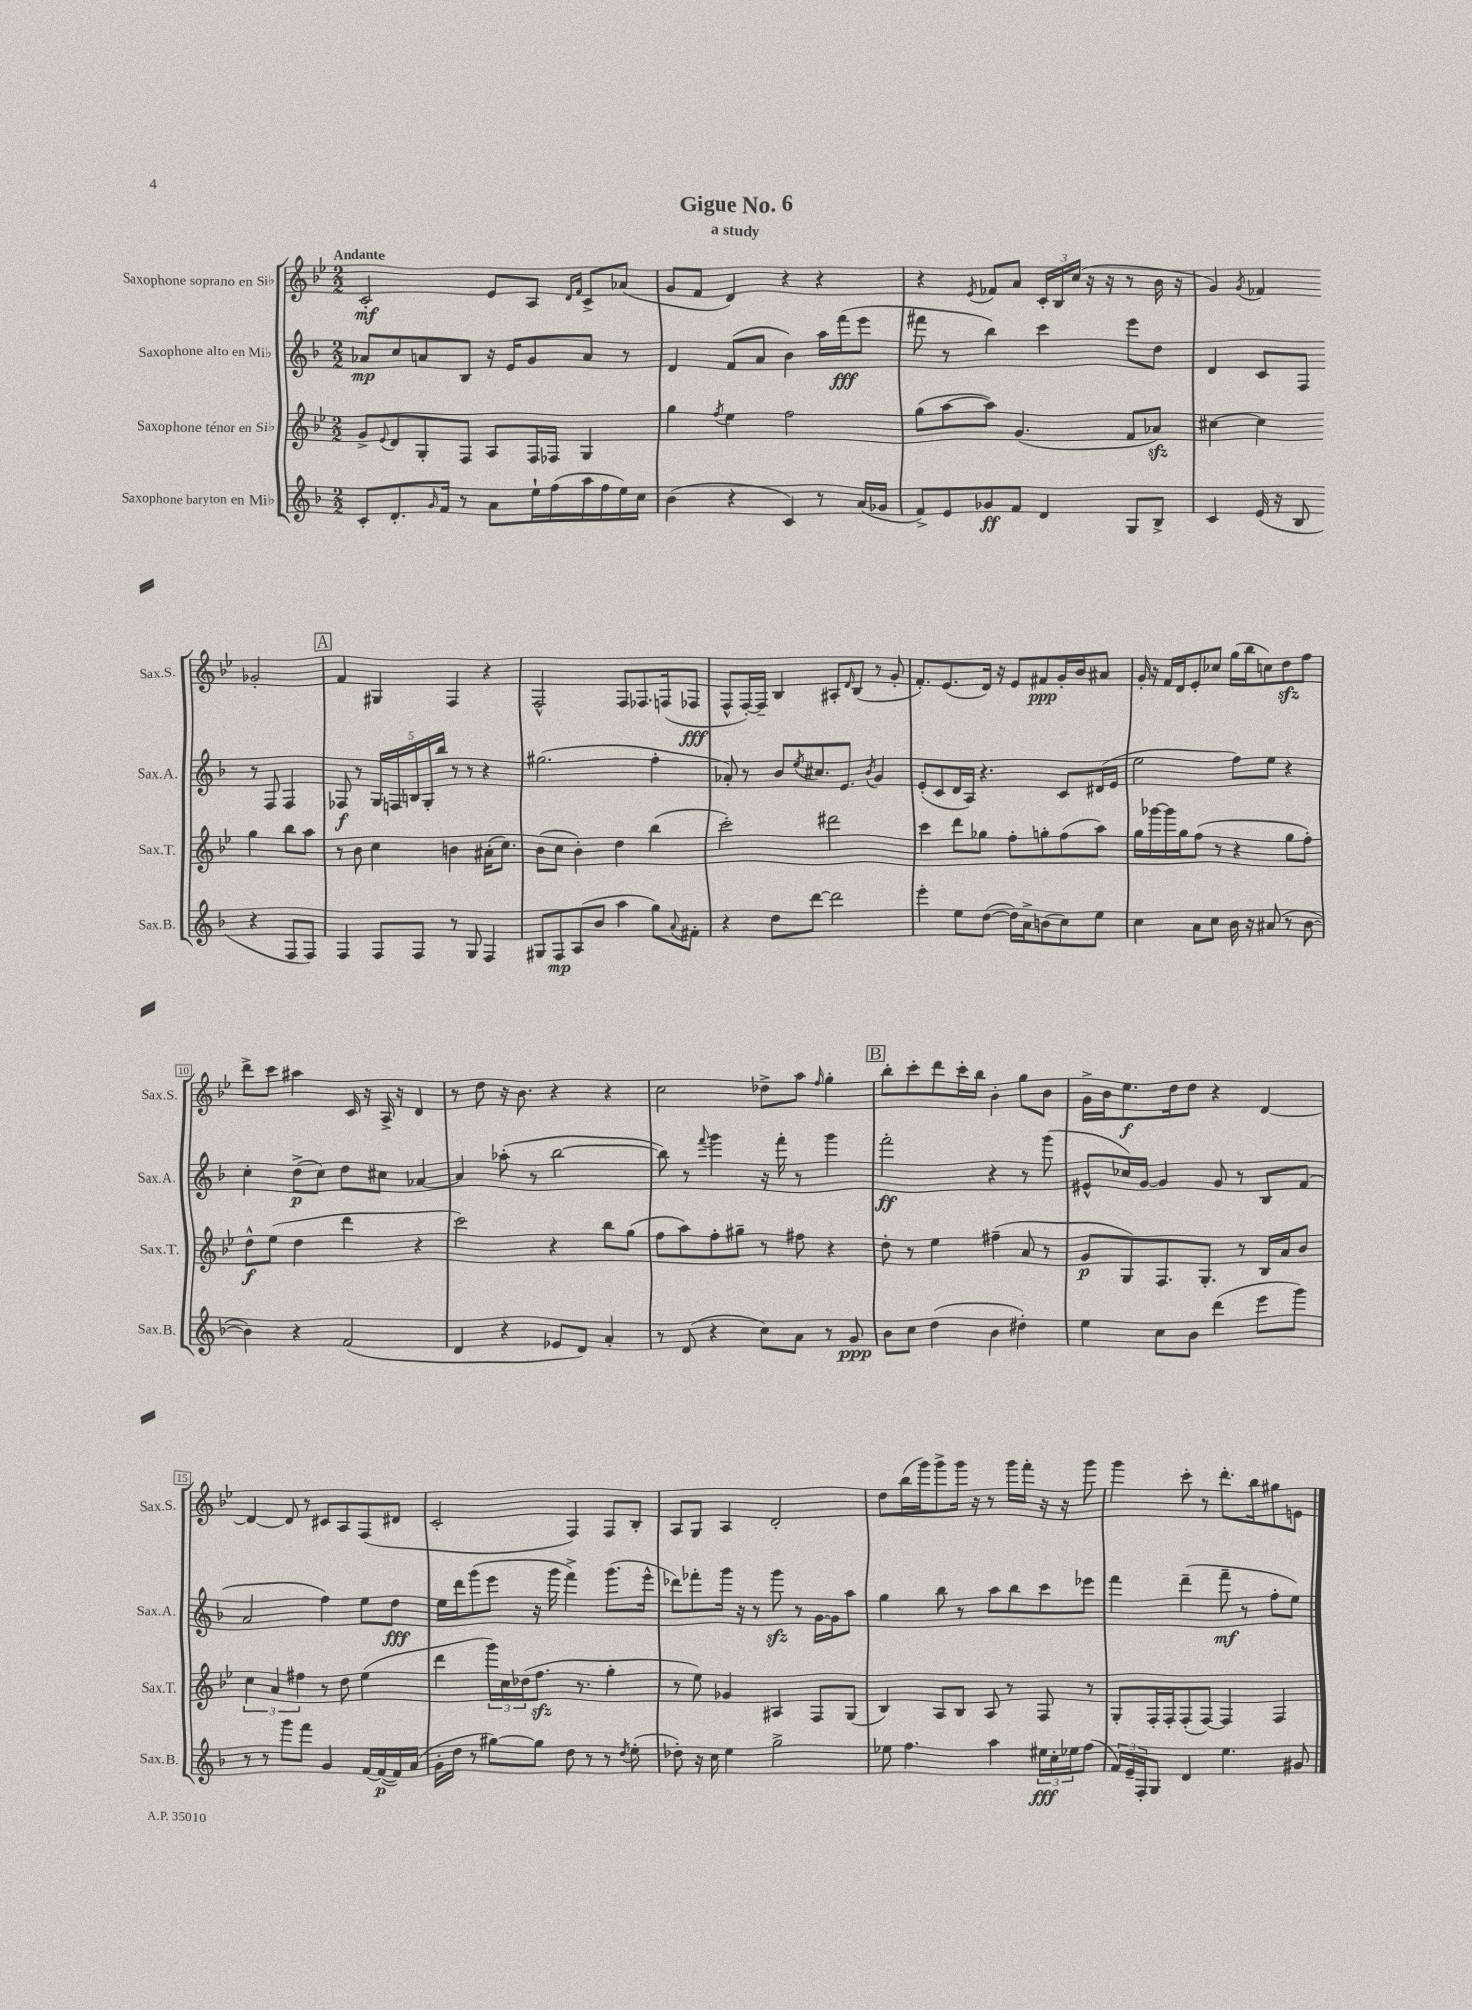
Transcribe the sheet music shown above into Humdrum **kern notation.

**kern	**kern	**kern	**kern
*staff4	*staff3	*staff2	*staff1
*clefG2	*clefG2	*clefG2	*clefG2
*k[b-]	*k[b-e-]	*k[b-]	*k[b-e-]
*M2/2	*M2/2	*M2/2	*M2/2
8c'/L	8g^/L	8a-/L	2c'/
.	8qqe-/	.	.
8.d'/	8d/	8cc/	.
.	8G'/	8a/	.
16qqg/	.	.	.
16f/Jk	.	.	.
8r	8F/J	8B-/J	.
8a\L	8A/L	16r	8e-/L
.	.	16e/LK	.
16ee`\L	16F/L	8g/	8A/J
(16ff\	16F-/JJ	.	.
.	.	.	16qqd/LL
.	.	.	16qqf/JJ
16aa\	4G/	8a/J	8c^/L
16ff\	.	.	.
16ee\)	.	8r	(8a-/J
16cc\JJ	.	.	.
=	=	=	=
(4b-\	4gg\	4d/	8g/L
.	.	.	8f/J
.	8qff/	.	.
4r	4ee-\	(8f/L	4d/)
.	.	8a/J	.
4c/)	2ff\	4b-\)	4r
8r	.	16aa\LL	4r
.	.	(16fff\J	.
(16a/LL	.	8eee\J	.
16g-/JJ	.	.	.
=	=	=	=
8f^/L)	(8gg\L	8fff#\	4r
8e/	[8aa\	8r	.
.	.	.	8qe-/
8g-/	8aa\]J)	4bb-\)	8f-/L
8f/J	(4.g/	.	8a/J
4d/	.	4ccc\	24c'/LL
.	.	.	24B-/
.	.	.	(24cc/JJ
.	.	.	16r
.	.	.	16r
8G/L	8f/L	8eee\L	8r
8B-^/J	8a-/J)	8dd\J	16b-\
.	.	.	16r
=	=	=	=
4c/	[4cc#\	4d/	4g/)
.	.	.	8qg/
(16e/	4cc#\]	8c/L	4f-/
16r	.	.	.
8B-/	.	8F/J	.
4r	4gg\	8r	2g-'/
.	.	8F/	.
8F/L	8bb-\L	4F/	.
8F/J)	8aa\J	.	.
=	=	=	=
4F/	8r	8F-/	4f/
.	8b-\	8r	.
8F/L	4cc\	20G/LL	4G#/
.	.	20F/	.
.	.	20B/	.
8F/J	.	.	.
.	.	20G'/	.
.	.	20bb-/JJ	.
8r	4b\	8r	4F/
8G/	.	8r	.
4F/	(16a#'\LK	4r	4r
.	8.cc\J)	.	.
=	=	=	=
8G#/L	(8b-\L	(2.gg#\	2F^^/
8F/	8cc\J	.	.
(8A/	4b-'\)	.	.
8b-/J	.	.	.
4aa\	4dd\	.	8F/L
.	.	.	8.F-/
8gg\L)	(4bb-\	4ff'\	.
.	.	.	(16F/k
8qqa/	.	.	.
8f#'\J	.	.	8F-/J
=	=	=	=
4r	2ccc'\)	8a-'/)	8F^^/L
.	.	8r	[16F'/L)
.	.	.	16F~/]JJ
8dd\L	.	8b-/L	4B-/
.	.	8qee/	.
[8ddd\J	.	8.cc#/	.
2ddd\]	2ddd#\	.	8A#'/L
.	.	8.e/J	.
.	.	.	16qqd/
.	.	.	(8B-/J
.	.	8qb-/	.
.	.	4g/	8r
.	.	.	8g'/
=	=	=	=
4eee'\	4ccc\	(8e'/L	8.f'/L)
.	.	8c/	.
.	.	.	(8.e-/
8ee\L	8ddd\L	16d/L	.
.	.	16A/JJ)	.
([8dd\J	8gg-\J	4.r	16d/Jk)
.	.	.	16r
16dd\]LL)	8ff'\L	.	8e-/L
16a^\J	.	.	.
(8b\	8gg'\	.	8f#/
8cc\)	(8ff\	8c/L	16g'/L
.	.	.	16b-/J
8ee\J	8aa\J)	(16d#/L	8a#/J
.	.	16e/JJ	.
=	=	=	=
4cc\	16gg\LL	2ee\	16g'/
.	[16ggg-\	.	16r
.	16ggg-\]	.	16f/LL
.	16gg\J	.	16d/J
8a\L	(8ff\J	.	8e-'/
8cc\J	8r	.	8cc-/J
16b-\	4r	8ff\L)	(16gg\LL
16r	.	.	16bb-\J
(8a#/	.	8ee\J	8cc\)
8r	8gg\L	4r	8dd\
[8b-\	8ff'\J)	.	8ff\J
=	=	=	=
4b-\])	8dd^^\L	4cc'\	8ddd^\L
.	(8ee-\J	.	8ccc\J
4r	4dd\	(8dd^\L	4aa#\
.	.	8cc\J)	.
(2f/	4ddd\	8dd\L	16c/
.	.	.	16r
.	.	8cc#\J	16A^/
.	.	.	16r
.	4r	[4a-/	4d/
=	=	=	=
4d/	2ccc\)	4a-/]	8r
.	.	.	8dd\
4r	.	(8aa-'\	16r
.	.	.	8.b-\
.	.	8r	.
8e-/L	4r	[2bb-\	4r
8d/J)	.	.	.
4a'/	8bb-\L	.	4r
.	(8gg\J	.	.
=	=	=	=
8r	8ff\L	8bb-\])	2cc\
(8d/	8aa\)	8r	.
.	.	8qqfff/	.
4r	8ff'\	4ggg\	.
.	8gg#~\J	.	.
8cc\L)	8r	16r	8dd-^\L
.	.	16fff'\	.
8a\J	8ff#\	8r	8aa\J
.	.	.	16qqff/
8r	4r	4ggg\	4gg'\
8g/	.	.	.
=	=	=	=
8b-\L	8dd'\	2fff'\	8bb-'\L
8cc\J	8r	.	8ccc'\
(4dd\	4ee-\	.	8ddd\
.	.	.	16ccc'\L
.	.	.	16bb-\JJ
4b-\	(4ff#~\	4r	4b-'\
4dd#'\)	8a/	8r	8gg\L
.	8r	(8ggg\	8b-\J
=	=	=	=
4ee\	8g/L	8e#^^/L	16g^\LL
.	.	.	16b-\J
.	8G/)	16cc-/L)	8.ee-\
.	.	[16g/JJ	.
8cc\L	8.F/	4g/]	.
.	.	.	16dd\k
8b-\J	.	.	8dd\J
.	8.G'/J	.	.
(4ddd\	.	8g/	4r
.	8r	8r	.
8eee\L	16B-/LL	8B-/L	[4d/
.	16a/J	.	.
8ggg\J)	8b-/J	(8f/J	.
=	=	=	=
8r	6cc\	2a/	4d/_
8r	.	.	.
.	6a/	.	.
8ggg\L	.	.	8d/]
.	6ff#\	.	.
8fff\J	.	.	8r
4g/	8r	4ff\)	8c#/L
.	8dd\	.	8A/
[16f/LL	(4ee-\	8ee\L	(8F/
(16f/_	.	.	.
16f/])	.	8dd\J	8d#/J
(16a/JJ	.	.	.
=	=	=	=
16g'\LL	4ddd\	16ee\LL	2c'/
16dd\JJ	.	16ddd\J	.
8r	.	(8ggg\	.
[8gg#\L)	24ggg\LL)	8eee\J	.
.	24cc\	.	.
.	(24dd-\J	.	.
8gg#\]J	8.ff\J	16r	.
.	.	16ggg\	.
8dd\	.	4fff^\)	4F/)
.	8.r	.	.
8r	.	.	.
8r	4gg'\	(8.ggg\L	8F/L
8qdd/	.	.	.
(8ee'\	.	.	8B-'/J
.	.	16eee^^\Jk	.
=	=	=	=
8dd-'\)	8r	8ddd-\L)	8A/L
16r	8ee-\)	8fff-'\	8G/J
16cc\	.	.	.
4ee\	4g-/	16ggg\Jk	4A/
.	.	16r	.
.	.	8r	.
2gg^\	4A#/	8ggg\	2d'/
.	.	8r	.
.	8F/L	[16g\LL	.
.	.	16g\]J	.
.	(8G/J	8aa\J	.
=	=	=	=
8ee-\	4B-/)	4gg\	8dd\L
4.ff\	.	.	(16bb-\L
.	.	.	16ggg\J)
.	8A/L	8bb-\	8ggg^\
.	8B-/J	8r	16ggg\Jk
.	.	.	16r
4aa\	8A/	8aa\L	8r
.	8r	8bb-\	16ggg\LL
.	.	.	16fff'\JJ
24ee#\LL	8F/	8ccc\	16r
24cc'\	.	.	.
.	.	.	16r
24ee-\J	.	.	.
(8ff\J	8r	8eee-\J	8ggg\
=	=	=	=
24f/LL)	8G'/L	4fff\	4ggg\
24e~/	.	.	.
24F'/J	.	.	.
8G/J	16F'/L	.	.
.	16F'/J	.	.
4d/	(8F'/	(4ddd~\	8ccc'\
.	[8F/J)	.	8r
4.ee\	4F/]	8fff~\	8.ddd'\L
.	.	8r	.
.	.	.	16bb-\k
.	4F/	8ff'\L	8gg#\
8g#/	.	8ee\J)	8e\J
==	==	==	==
*-	*-	*-	*-
